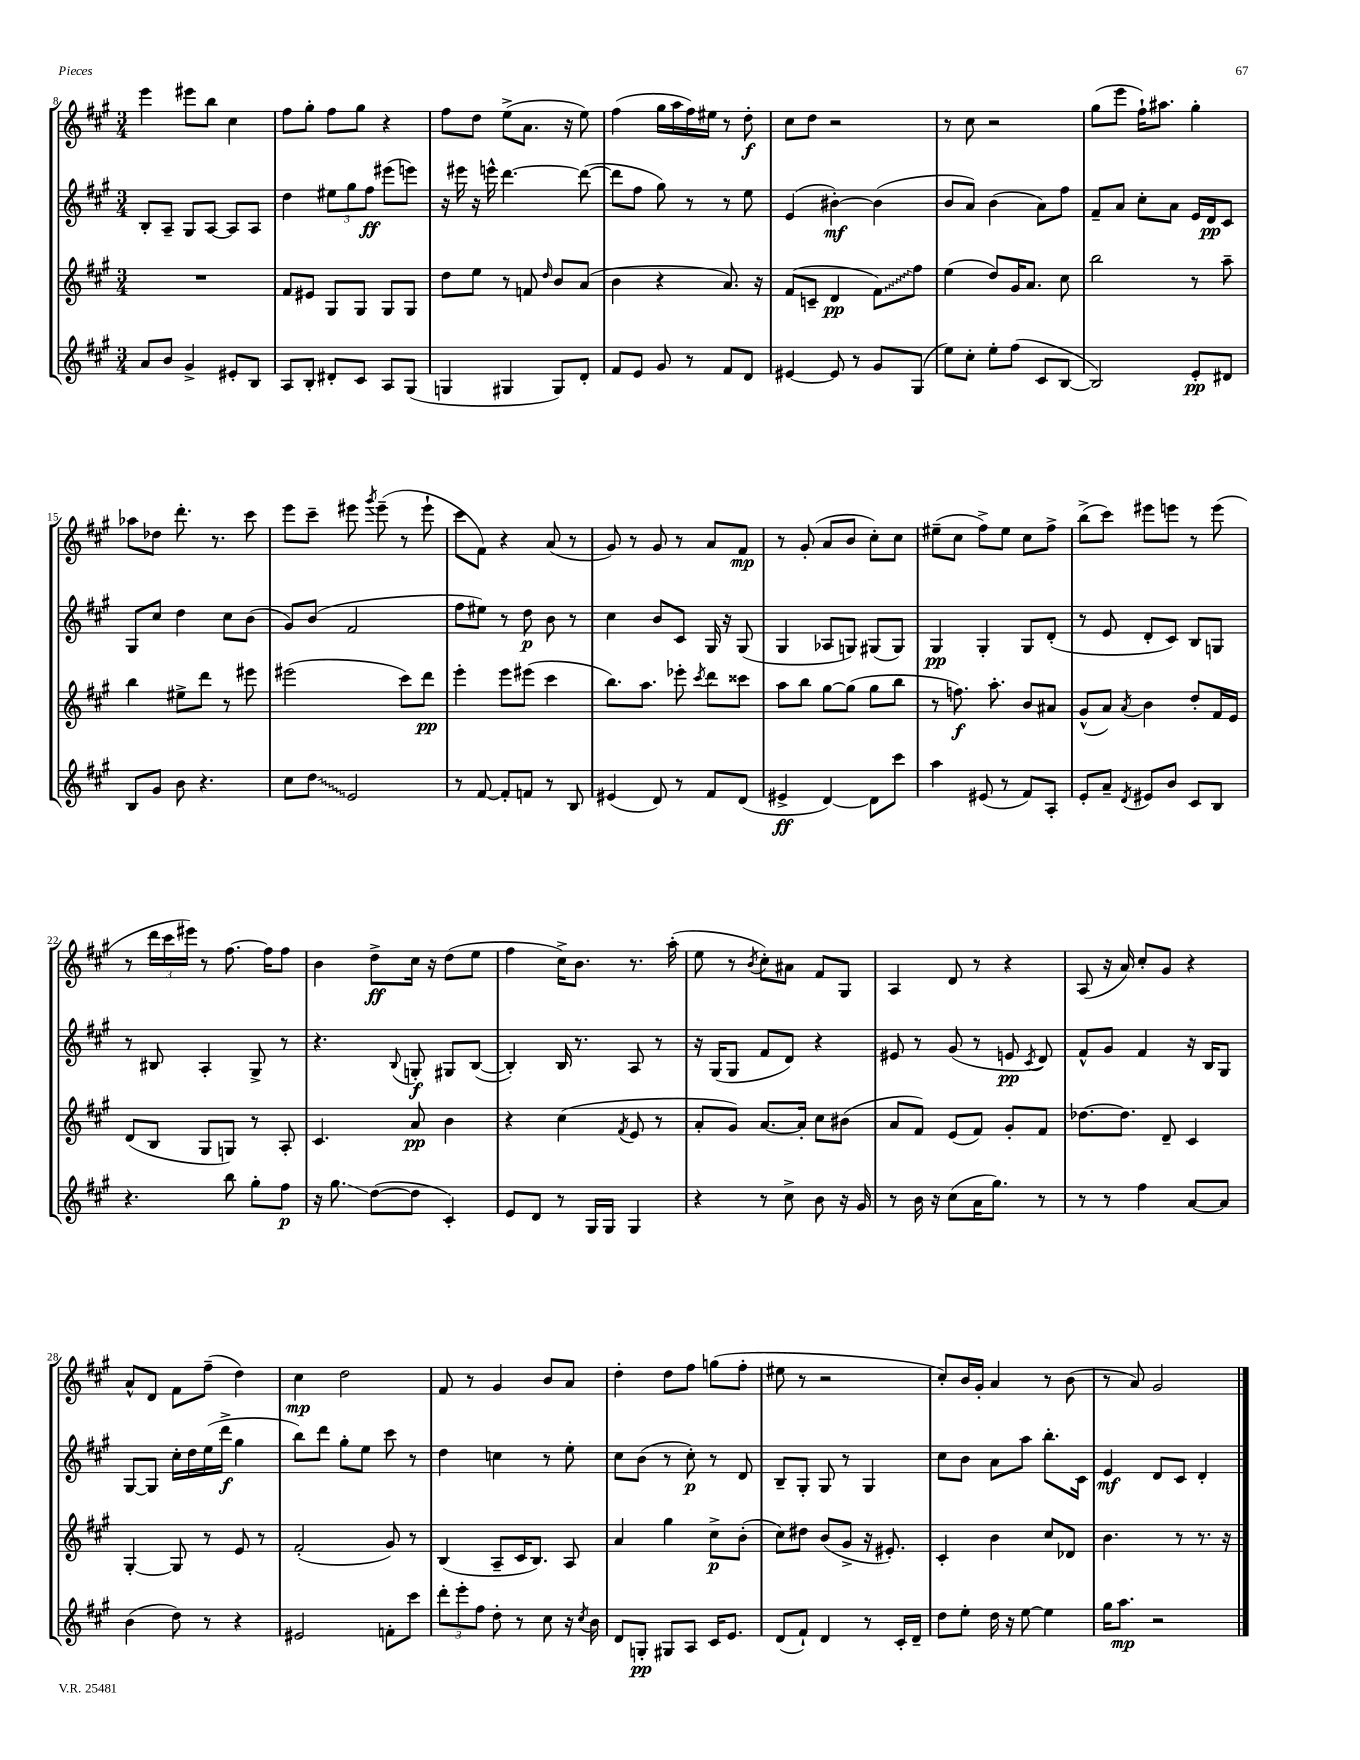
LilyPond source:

<<
\new StaffGroup <<
\new Staff = "s0" {
    \clef treble \key a \major \numericTimeSignature \time 3/4
    \autoBeamOff e'''4 eis'''8[ b''8] cis''4 |
    fis''8[ gis''8]-. fis''8[ gis''8] r4 |
    fis''8[ d''8] e''8[->( a'8.] r16 e''8) |
    fis''4( gis''16[ a''16 fis''16) eis''16] r8 d''8-.\f |
    cis''8[ d''8] r2 |
    r8 cis''8 r2 |
    gis''8[( e'''8] fis''16[-!) ais''8.] gis''4-. |
    aes''8[ des''8] d'''8.-. r8. cis'''8 |
    e'''8[ cis'''8]-- eis'''8 \acciaccatura { gis'''8 } eis'''8--( r8 eis'''8-! |
    cis'''8[ fis'8]) r4 a'8( r8 |
    gis'8) r8 gis'8 r8 a'8[ fis'8]\mp |
    r8 gis'8-.( a'8[ b'8] cis''8[-.) cis''8] |
    eis''8[--( cis''8] fis''8[->) eis''8] cis''8[ fis''8]-> |
    b''8[->( cis'''8]) eis'''8[ e'''8] r8 e'''8( |
    r8 \tuplet 3/2 { d'''16[ cis'''16 eis'''16]) } r8 fis''8.~ fis''16[ fis''8] |
    b'4 d''8[->\ff cis''16] r16 d''8[( e''8] |
    fis''4 cis''16[->) b'8.] r8. a''16-.( |
    e''8 r8 \acciaccatura { b'8 } cis''8[-.) ais'8] fis'8[ gis8] |
    a4 d'8 r8 r4 |
    a8( r16 a'16) cis''8[-. gis'8] r4 |
    a'8[-^ d'8] fis'8[ fis''8]--( d''4) |
    cis''4\mp d''2 |
    fis'8 r8 gis'4 b'8[ a'8] |
    d''4-. d''8[ fis''8] g''8[( fis''8]-. |
    eis''8 r8 r2 |
    cis''8[-.) b'16 gis'16]-. a'4 r8 b'8( |
    r8 a'8) gis'2 \bar "|." |
}
\new Staff = "s1" {
    \clef treble \key a \major \numericTimeSignature \time 3/4
    \autoBeamOff b8[-. a8]-- gis8[ a8]~ a8[ a8] |
    d''4 \tuplet 3/2 { eis''8[ gis''8 fis''8]\ff } eis'''8[( e'''8]) |
    r16 eis'''16 r16 e'''16-^ d'''4.~ d'''8~( |
    d'''8[ fis''8] gis''8) r8 r8 e''8 |
    e'4( bis'4~-.\mf) bis'4( |
    b'8[ a'8]) b'4( a'8[) fis''8] |
    fis'8[-- a'8] cis''8[-. a'8] e'16[ d'16\pp cis'8] |
    gis8[ cis''8] d''4 cis''8[ b'8]( |
    gis'8[) b'8]( fis'2 |
    fis''8[ eis''8]) r8 d''8\p b'8 r8 |
    cis''4 b'8[ cis'8] gis16 r16 gis8( |
    gis4 aes8[ g8]) gis8[( gis8]) |
    gis4\pp gis4-. gis8[ d'8]-.( |
    r8 e'8 d'8[-. cis'8]) b8[ g8] |
    r8 bis8 a4-. gis8-> r8 |
    r4. \appoggiatura { b8 } g8-.\f gis8[ b8]~( |
    b4-.) b16 r8. a8 r8 |
    r16 gis16[( gis8] fis'8[ d'8]) r4 |
    eis'8 r8 gis'8( r8 e'8\pp \acciaccatura { cis'8 } d'8) |
    fis'8[-^ gis'8] fis'4 r16 b16[ gis8] |
    gis8[~ gis8] cis''16[-. d''16 e''16( d'''16]->\f gis''4 |
    b''8[) d'''8] gis''8[-. e''8] cis'''8 r8 |
    d''4 c''4 r8 e''8-. |
    cis''8[ b'8]( r8 cis''8-.\p) r8 d'8 |
    b8[-- gis8]-. gis8 r8 gis4 |
    cis''8[ b'8] a'8[ a''8] b''8.[-. cis'16] |
    e'4\mf d'8[ cis'8] d'4-. \bar "|." |
}
\new Staff = "s2" {
    \clef treble \key a \major \numericTimeSignature \time 3/4
    \autoBeamOff R2. |
    fis'8[ eis'8] gis8[ gis8] gis8[ gis8] |
    d''8[ e''8] r8 f'8 \grace { d''16 } b'8[ a'8]( |
    b'4 r4 a'8.) r16 |
    fis'8[( c'8]-- d'4\pp \once \override Glissando.style = #'zigzag fis'8[\glissando) fis''8] |
    e''4( d''8[) gis'16 a'8.] cis''8 |
    b''2 r8 a''8-- |
    b''4 eis''8[-> d'''8] r8 eis'''8 |
    eis'''2( cis'''8[) d'''8]\pp |
    e'''4-. e'''8[ eis'''8]( cis'''4 |
    b''8.[) a''8.] ees'''8-. \acciaccatura { cis'''8 } d'''8[ cisis'''8] |
    a''8[ b''8] gis''8[~ gis''8]( gis''8[ b''8] |
    r8 f''8.\f) a''8.-. b'8[ ais'8] |
    gis'8[-^( a'8]) \acciaccatura { a'8 } b'4 d''8[-. fis'16 e'16] |
    d'8[( b8] gis8[ g8]) r8 a8-. |
    cis'4. a'8\pp b'4 |
    r4 cis''4( \acciaccatura { fis'8 } e'8 r8 |
    a'8[-. gis'8]) a'8.[~ a'16]-. cis''8[ bis'8]( |
    a'8[ fis'8]) e'8[( fis'8]) gis'8[-. fis'8] |
    des''8.[~ des''8.] d'8-- cis'4 |
    gis4~-. gis8 r8 e'8 r8 |
    fis'2-.( gis'8) r8 |
    b4( a8[-- cis'16 b8.]) a8 |
    a'4 gis''4 cis''8[->\p b'8]-.( |
    cis''8[) dis''8] b'8[( gis'8]-> r16 eis'8.-.) |
    cis'4-. b'4 cis''8[ des'8] |
    b'4. r8 r8. r16 \bar "|." |
}
\new Staff = "s3" {
    \clef treble \key a \major \numericTimeSignature \time 3/4
    \autoBeamOff a'8[ b'8] gis'4-> eis'8[-. b8] |
    a8[ b8]-. dis'8[-. cis'8] a8[ gis8]( |
    g4 gis4 gis8[) d'8]-. |
    fis'8[ e'8] gis'8 r8 fis'8[ d'8] |
    eis'4~ eis'8 r8 gis'8[ gis8]( |
    e''8[) cis''8]-. e''8[-. fis''8]( cis'8[ b8]~ |
    b2) e'8[-.\pp dis'8] |
    b8[ gis'8] b'8 r4. |
    cis''8[ \once \override Glissando.style = #'zigzag d''8]\glissando e'2 |
    r8 fis'8~ fis'8[-. f'8] r8 b8 |
    eis'4( d'8) r8 fis'8[ d'8]( |
    eis'4->\ff d'4~) d'8[ cis'''8] |
    a''4 eis'8( r8 fis'8[) a8]-. |
    e'8[-. a'8]-- \acciaccatura { d'8 } eis'8[ b'8] cis'8[ b8] |
    r4. b''8 gis''8[-. fis''8]\p |
    r16 gis''8.\glissando d''8[~( d''8] cis'4-.) |
    e'8[ d'8] r8 gis16[ gis16] gis4 |
    r4 r8 cis''8-> b'8 r16 gis'16 |
    r8 b'16 r16 cis''8[( a'16 gis''8.]) r8 |
    r8 r8 fis''4 a'8[~ a'8] |
    b'4( d''8) r8 r4 |
    eis'2 f'8[-. cis'''8] |
    \tuplet 3/2 { d'''8[-. e'''8-. fis''8] } d''8-. r8 cis''8 r16 \acciaccatura { cis''8 } b'16 |
    d'8[ g8]-.\pp gis8[ a8] cis'16[ e'8.] |
    d'8[( fis'8]-!) d'4 r8 cis'16[-. d'16]-- |
    d''8[ e''8]-. d''16 r16 e''8~ e''4 |
    gis''16[ a''8.]\mp r2 \bar "|." |
}
>>
>>
\layout { \context { \Score currentBarNumber = #8 } }
